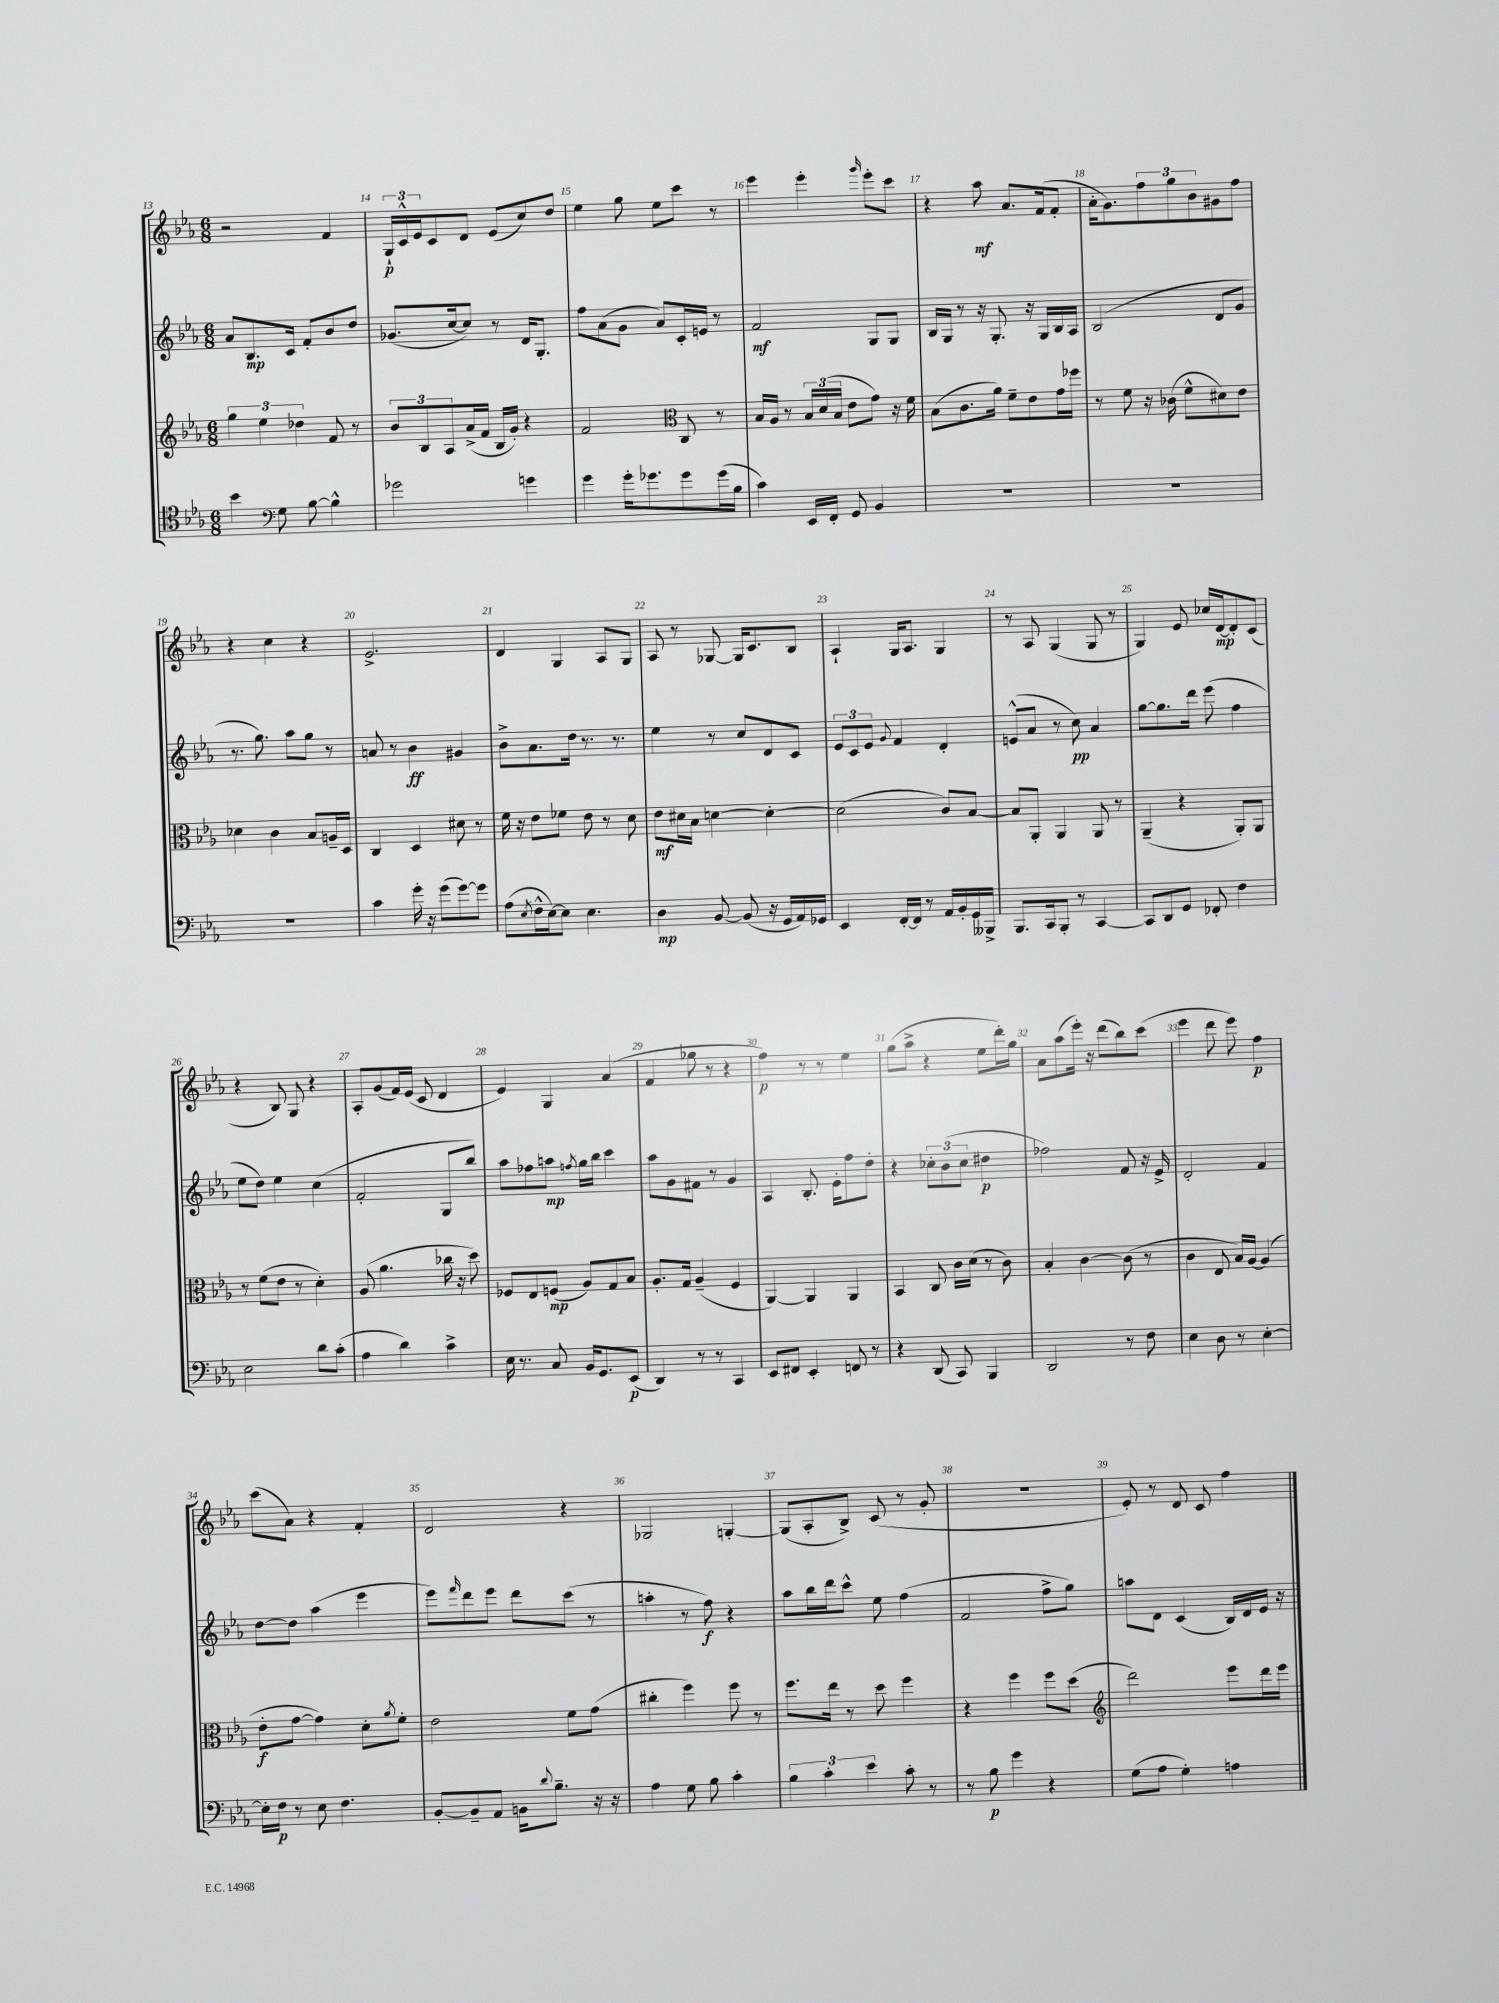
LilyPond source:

<<
\new StaffGroup <<
\new Staff = "s0" {
    \clef treble \key ees \major \numericTimeSignature \time 6/8
    r2 f'4 |
    \tuplet 3/2 { g16-!\p c'16-^ ees'16 } c'8 d'8 ees'8( c''8) d''8 |
    ees''4 g''8 ees''8 c'''8 r8 |
    ees'''4 ees'''4-. \grace { g'''16 } ees'''8-. c'''8 |
    r4 aes''8\mf aes'8. f'16( f'8-. |
    aes'16-. g'8.) \tuplet 3/2 { f''8 g''8 bes'8 } gis'8 f''8 |
    r4 c''4 r4 |
    ees'2.-> |
    d'4 g4 aes8 g8 |
    aes8 r8 ges8~ ges16 c'8. bes8 |
    aes4-! g16 aes8. g4 |
    r8 aes8 g4( g8 r8 |
    g4) ees'8 ces''16 d'16~\mp d'8-. c'8( |
    r4 bes8) g8 r4 |
    aes8-. g'8( f'16) ees'16( c'8 d'4 |
    ees'4) g4 aes'4( |
    f'4 ges''8 r8 r4 |
    f''4\p) r8 r8 ees''4 |
    g''8( aes''8-> r4 ees''8 d'''16-.) g''16 |
    aes'8 aes''8( ees'''16-.) r16 d'''8( bes''8) c'''8( |
    ees'''4 d'''8 ees'''8) f''4\p |
    c'''8( aes'8) r4 f'4-. |
    d'2 r4 |
    ges2 g4~-. |
    g8( aes8-. bes8->) c'8( r8 g'8-. |
    R2. |
    ees'8-.) r8 d'8 c'8 f''4 \bar "|." |
}
\new Staff = "s1" {
    \clef treble \key ees \major \numericTimeSignature \time 6/8
    aes'8 bes8.\mp c'16 f'8-. bes'8 d''8 |
    ges'8.( c''16~ c''8) r8 d'16 g8.-. |
    f''8 aes'8( g'8 aes'8) c'16-. e'16 r8 |
    f'2\mf g8 g8 |
    bes16 g16 r8 r16 g8.-. r16 g16 bes16 aes16 |
    bes2( d'8 g'8 |
    r8. g''8.) aes''8 g''8 r8 |
    a'8 r8 bes'4\ff gis'4 |
    bes'8-> aes'8. d''16 r8. r8. |
    ees''4 r8 c''8 d'8 c'8 |
    \tuplet 3/2 { ees'8 c'8 ees'8 } \appoggiatura { g'8 } f'4 d'4-. |
    e'8-^( aes'8 r8 c''8\pp) aes'4 |
    g''8~ g''8. d'''16 ees'''8( f''4 |
    ees''8 d''8) ees''4 c''4( |
    f'2-. g8 bes''8) |
    aes''8 fes''8 a''8\mp \acciaccatura { f''8 } g''16 bes''16 c'''4 |
    aes''8 g'8 fis'8 r8 g'4 |
    aes4 bes8.-. ees'16-. f''8 d''8-. |
    r4 \tuplet 3/2 { ces''8-. bes'8( ces''8 } dis''4\p |
    fes''2) f'8 r16 ees'16-> |
    d'2-. f'4 |
    d''8~ d''8 aes''4( ees'''4 |
    ees'''8) \grace { f'''16 } d'''8 ees'''8 d'''8 c'''8( r8 |
    a''4-. r8 f''8\f) r4 |
    aes''8 bes''16 d'''16 c'''8-^ ees''8 f''4( |
    f'2 f''8-> g''8) |
    a''8 d'8 c'4( bes16) d'16 ees'16 r16 \bar "|." |
}
\new Staff = "s2" {
    \clef treble \key ees \major \numericTimeSignature \time 6/8
    \tuplet 3/2 { g''4 ees''4 des''4 } f'8 r8 |
    \tuplet 3/2 { bes'8 bes8 aes8 } aes'16->( f'16 bes16 g'16-.) r4 |
    f'2 \clef alto c8 r8 |
    bes16 aes16 r8 \tuplet 3/2 { bes16 d'16( bes16 } ees'8 g'8) r16 f'16 |
    bes8( c'8. aes'16) f'8-- ees'8 g'16 fes''16 |
    r8 f'8 r16 ces'16( f'8-^ dis'8) ees'8 |
    des'4 c'4 bes8 a16-- d16 |
    c4 d4 dis'8 r8 |
    f'16 r16 ees'8 fes'8 ees'8 r8 d'8 |
    ees'8\mf dis'16 bes16 d'4~ d'4~-. |
    d'2( c'8) bes8~ |
    bes8 aes,8-. aes,4 aes,8 r8 |
    aes,4--( r4 aes,8-.) aes,8 |
    r8 f'8( ees'8 r8 d'4-.) |
    aes8( aes'4. ces''16 r16 d''8) |
    fes8 ees8 f8\mp( aes8) g8 bes8 |
    aes8.-. g16 aes4--( f4 |
    aes,4~) aes,4 aes,4 |
    bes,4 c8 c'16 d'16( r8 c'8) |
    bes4-. c'4~ c'8( r8 |
    c'4 ees8 bes16) aes16~ aes4( |
    ees'8-.\f g'8~ g'4) d'8-. \acciaccatura { aes'8 } f'8-. |
    ees'2 f'8 g'8( |
    cis''4-. f''4) f''8 r8 |
    f''8. ees''16 r8 d''8 f''4 |
    r4 f''4 f''8 d''8( |
    \clef treble d'''2) ees'''8 d'''16 ees'''16 \bar "|." |
}
\new Staff = "s3" {
    \clef tenor \key ees \major \numericTimeSignature \time 6/8
    bes'4 \clef bass g8 bes8~ bes4-^ |
    ges'2 g'4 |
    g'4 g'16-. ges'8. ges'8 ges'16( bes16 |
    c'4) ees,16 f,16-. g,8 bes,4 |
    R2. |
    R2. |
    R2. |
    c'4 g'16-. r16 g'8( g'8~) g'8 |
    aes8( \acciaccatura { ees8 } f16-^ ees16~) ees8 ees4. |
    d4\mp bes,8~ bes,8( r16 g,16 aes,16) ges,16 |
    ees,4 f,16~-. f,16 r8 aes,16 bes,16-. g,16 beses,,16-> |
    bes,,8. c,16 bes,,8-. r8 c,4~ |
    c,8 d,8 g,8 fes,8-. f4 |
    ees2 d'8 c'8-.( |
    aes4 d'4) c'4-> |
    ees16 r8. c8 bes,16 g,8. ees,8\p( |
    d,4) r8 r8 c,4 |
    ees,8 fis,8 ees,4-. f,8 r8 |
    r4 d,8( c,8) bes,,4 |
    d,2 r8 f8 |
    ees4 d8 r8 ees4~-. |
    ees16-. f16\p r8 ees8 f4. |
    bes,8~-. bes,8-- aes,8 b,16 \appoggiatura { d'8 } bes8.-- r16 r16 |
    aes4 g8 bes8 c'4-. |
    \tuplet 3/2 { bes4 c'4-. ees'4 } c'8-. r8 |
    r8 bes8\p g'4 r4 |
    g8( aes8 g4-.) a4 \bar "|." |
}
>>
>>
\layout { \context { \Score currentBarNumber = #13 \override BarNumber.break-visibility = ##(#f #t #t) barNumberVisibility = #all-bar-numbers-visible } }
